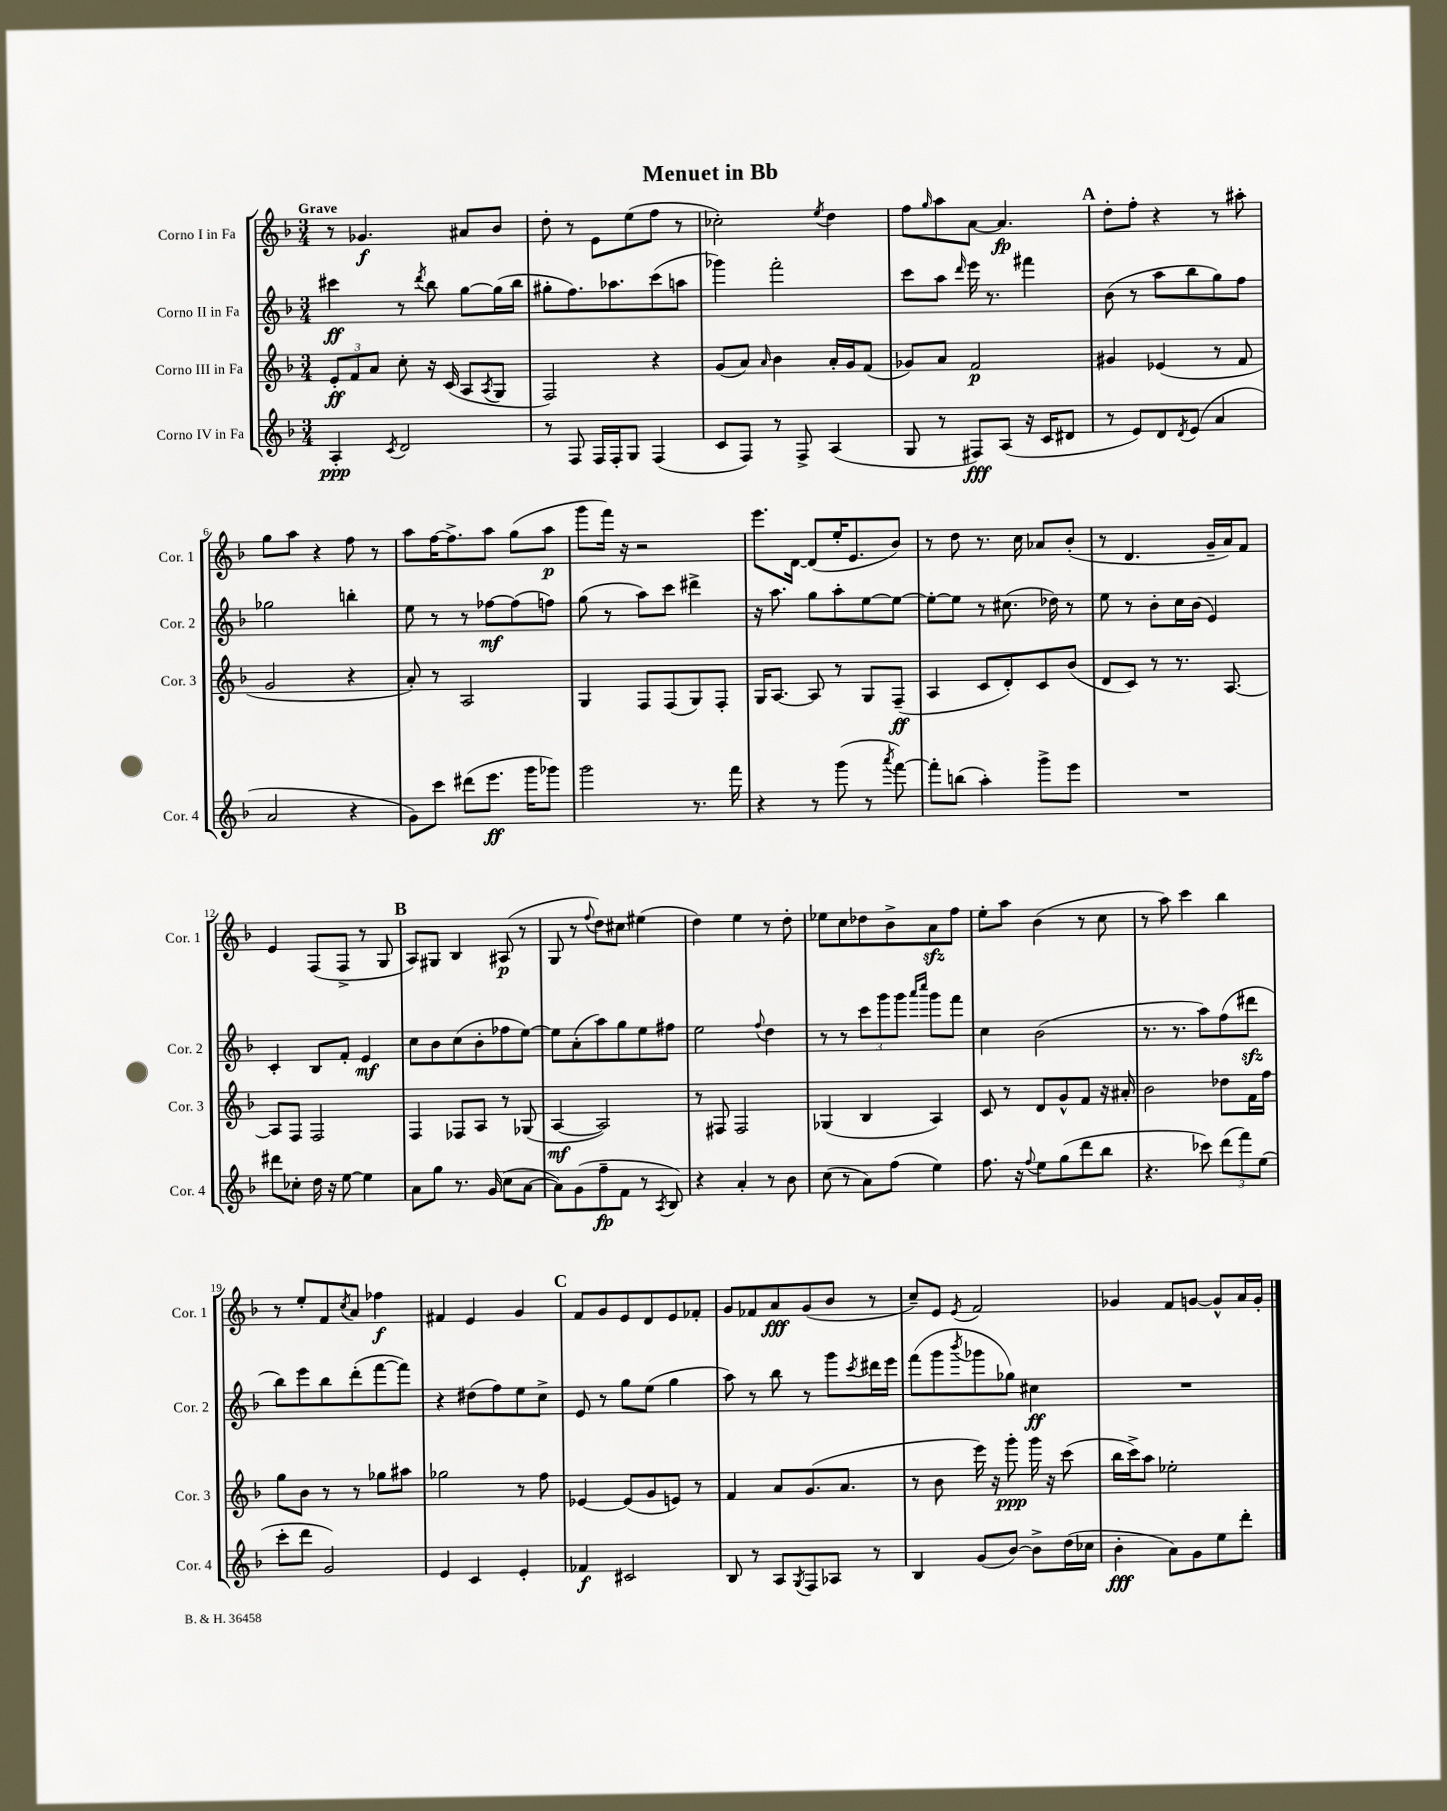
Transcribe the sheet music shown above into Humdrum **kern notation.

**kern	**dynam	**kern	**dynam	**kern	**dynam	**kern	**dynam
*part4	*part4	*part3	*part3	*part2	*part2	*part1	*part1
*staff4	*staff4	*staff3	*staff3	*staff2	*staff2	*staff1	*staff1
*I"Corno IV in Fa	*	*I"Corno III in Fa	*	*I"Corno II in Fa	*	*I"Corno I in Fa	*
*I'Cor. 4	*	*I'Cor. 3	*	*I'Cor. 2	*	*I'Cor. 1	*
*clefG2	*	*clefG2	*	*clefG2	*	*clefG2	*
*k[b-]	*	*k[b-]	*	*k[b-]	*	*k[b-]	*
*M3/4	*	*M3/4	*	*M3/4	*	*M3/4	*
=1	=1	=1	=1	=1	=1	=1	=1
!	!	!	!	!	!	!LO:TX:a:B:t=Grave	!
4A'/	ppp	12e'/L	ff	4ccc#X\	ff	8r	.
.	.	12f/	.	.	.	.	.
.	.	.	.	.	.	4.g-X/	f
.	.	12a/J	.	.	.	.	.
8qc/	.	.	.	.	.	.	.
2d/	.	8cc'\	.	8r	.	.	.
.	.	.	.	8qddd/	.	.	.
.	.	16r	.	8bb-\	.	.	.
.	.	(16c/	.	.	.	.	.
.	.	8A/L	.	[8gg\L	.	8a#X/L	.
.	.	8qA/	.	.	.	.	.
.	.	8G/J	.	(16gg\L]	.	8b-/J	.
.	.	.	.	16bb-\JJ	.	.	.
=2	=2	=2	=2	=2	=2	=2	=2
8r	.	2F/)	.	8gg#X'\L	.	8dd'\	.
8F/	.	.	.	8.ff\)	.	8r	.
16F/LL	.	.	.	.	.	8e\L	.
16F'/J	.	.	.	8.aa-X\	.	.	.
8G/J	.	.	.	.	.	(8ee\	.
(4F/	.	4r	.	(8ccc\	.	8ff\J	.
.	.	.	.	8aan\J	.	8r	.
=3	=3	=3	=3	=3	=3	=3	=3
8c/L	.	(8g/L	.	4ggg-X\)	.	2cc-X'\)	.
8F/J)	.	8a/J)	.	.	.	.	.
.	.	16qqa/	.	.	.	.	.
8r	.	4b-\	.	2fff'\	.	.	.
8F^/	.	.	.	.	.	.	.
.	.	.	.	.	.	8qee/	.
(4A/	.	16a'/LL	.	.	.	4dd\	.
.	.	16g/J	.	.	.	.	.
.	.	(8f/J	.	.	.	.	.
=4	=4	=4	=4	=4	=4	=4	=4
8G/	.	8g-X/L)	.	8ccc\L	.	8ff\L	.
.	.	.	.	.	.	16qqgg/	.
8r	.	8a/J	.	8aa\J	.	8aa\	.
.	.	.	.	16qqddd/	.	.	.
8F#X/L)	fff	2f/	p	16eee\	.	[8a\J	.
.	.	.	.	8.r	.	.	.
(8A/J	.	.	.	.	.	4.a/]	fp
16r	.	.	.	4fff#X\	.	.	.
16c/KL	.	.	.	.	.	.	.
8d#X/J	.	.	.	.	.	.	.
!!LO:REH:place=s1:t=A
=5	=5	=5	=5	=5	=5	=5	=5
8r	.	4g#X/	.	(8b-\	.	8dd'\L	.
8e/L)	.	.	.	8r	.	8ff'\J	.
8d/	.	(4e-X/	.	8aa\L	.	4r	.
8qd/	.	.	.	.	.	.	.
(8e/J	.	.	.	8bb-\	.	.	.
4a/	.	8r	.	8gg\)	.	8r	.
.	.	8f/	.	8ff\J	.	8aa#X'\	.
!!LO:LB:g=z
=6	=6	=6	=6	=6	=6	=6	=6
2a/	.	2g/	.	2gg-X\	.	8gg\L	.
.	.	.	.	.	.	8aa\J	.
.	.	.	.	.	.	4r	.
4r	.	4r	.	4bbn'\	.	8ff\	.
.	.	.	.	.	.	8r	.
=7	=7	=7	=7	=7	=7	=7	=7
8g\L)	.	8a'/)	.	8ee\	.	8aa\L	.
8ccc\J	.	8r	.	8r	.	[16ff\K	.
.	.	.	.	.	.	8.ff^\]	.
(8ddd#X\L	.	2A/	.	8r	.	.	.
8.eee\J	ff	.	.	[8ff-X\L	mf	8aa\J	.
.	.	.	.	(8ff-\]	.	(8gg\L	.
16ggg\KL	.	.	.	.	.	.	.
8ggg-X\J)	.	.	.	8ffn\J)	.	8aa\J	p
=8	=8	=8	=8	=8	=8	=8	=8
2ggg\	.	4G/	.	(8gg\	.	8ggg\L	.
.	.	.	.	8r	.	16fff\Jk)	.
.	.	.	.	.	.	16r	.
.	.	8F/L	.	8aa\L)	.	2r	.
.	.	(8F/	.	8ccc\J	.	.	.
8.r	.	8G/)	.	4ddd#X^\	.	.	.
.	.	8F'/J	.	.	.	.	.
16fff\	.	.	.	.	.	.	.
=9	=9	=9	=9	=9	=9	=9	=9
4r	.	16G/KL	.	16r	.	8.eee\L	.
.	.	[8.A/J	.	8.aa\	.	.	.
.	.	.	.	.	.	[16d\Jk	.
8r	.	8A/]	.	8gg\L	.	(8d/L]	.
(8ggg\	.	8r	.	8aa'\	.	16ee'/K	.
.	.	.	.	.	.	8.e/	.
8r	.	8G/L	.	[8ee\	.	.	.
8qaaa/	.	.	.	.	.	.	.
[8fff\)	.	(8F~/J	ff	8ee\J_	.	8b-/J)	.
=10	=10	=10	=10	=10	=10	=10	=10
8fff'\L]	.	4A/	.	8ee'\L_	.	8r	.
(8bbn\J	.	.	.	8ee\J]	.	8dd\	.
4aa'\)	.	8c/L	.	8r	.	8.r	.
.	.	8d'/)	.	(8.cc#X\	.	.	.
.	.	.	.	.	.	16cc\	.
8ggg^\L	.	8c/	.	.	.	8a-X/L	.
.	.	.	.	16dd-X\)	.	.	.
8eee\J	.	(8b-/J	.	8r	.	(8b-'/J	.
=11	=11	=11	=11	=11	=11	=11	=11
2.r	.	8d/L	.	8ee\	.	8r	.
.	.	8c/J)	.	8r	.	4.d/	.
.	.	8r	.	8b-'\L	.	.	.
.	.	8.r	.	16cc\L	.	.	.
.	.	.	.	(16b-\JJ	.	.	.
.	.	.	.	4e/)	.	16g~/LL	.
.	.	[8.A/	.	.	.	16a/J)	.
.	.	.	.	.	.	8f/J	.
!!LO:LB:g=z
=12	=12	=12	=12	=12	=12	=12	=12
8ddd#X\L	.	8A/L]	.	4c'/	.	4e/	.
8cc-X'\J	.	8F/J	.	.	.	.	.
16dd\	.	2F/	.	8B-/L	.	(8F/L	.
16r	.	.	.	.	.	.	.
[8ee\	.	.	.	8f'/J	.	8F^/J	.
4ee\]	.	.	.	4e/	mf	8r	.
.	.	.	.	.	.	8G/	.
!!LO:REH:place=s1:t=B
=13	=13	=13	=13	=13	=13	=13	=13
8a\L	.	4F/	.	8cc\L	.	8A/L)	.
8gg\J	.	.	.	8b-\	.	8G#X/J	.
8.r	.	8F-X/L	.	(8cc\	.	4B-/	.
.	.	8A/J	.	8b-'\	.	.	.
(16g/	.	.	.	.	.	.	.
8cc\L	.	8r	.	8ff-X\	.	(8A#X/	p
[8a\J	.	(8G-X/	.	[8ee\J)	.	8r	.
=14	=14	=14	=14	=14	=14	=14	=14
8a\L])	.	[4A/	mf	8ee\L]	.	8G/	.
(8g\	.	.	.	(8a'\	.	8r	.
.	.	.	.	.	.	8qqff/	.
8ff~\	fp	2A/])	.	8aa\)	.	8dd\L)	.
8f\J	.	.	.	8gg\	.	8cc#X\J	.
8r	.	.	.	8ee\	.	(4ee#X\	.
8qA/	.	.	.	.	.	.	.
8B-/)	.	.	.	8ff#X\J	.	.	.
=15	=15	=15	=15	=15	=15	=15	=15
4r	.	8r	.	2ee\	.	4dd\)	.
.	.	8F#X/	.	.	.	.	.
4a'/	.	2F#/	.	.	.	4ee\	.
.	.	.	.	8qqff/	.	.	.
8r	.	.	.	4dd\	.	8r	.
8b-\	.	.	.	.	.	8dd'\	.
=16	=16	=16	=16	=16	=16	=16	=16
(8cc\	.	(4G-X/	.	8r	.	8ee-X\L	.
8r	.	.	.	8r	.	8cc\	.
8a\L)	.	4B-/	.	12ccc\L	.	8dd-X\	.
.	.	.	.	12ggg\	.	.	.
(8ff\J	.	.	.	.	.	8b-^\	.
.	.	.	.	12ggg\J	.	.	.
.	.	.	.	16qqaaa/LL	.	.	.
.	.	.	.	16qqcccc/JJ	.	.	.
4ee\)	.	4A/)	.	8ggg\L	.	8azz\	.
.	.	.	.	8fff\J	.	8ff\J	.
=17	=17	=17	=17	=17	=17	=17	=17
8.ff\	.	8c/	.	4cc\	.	8ee'\L	.
.	.	8r	.	.	.	8aa\J	.
16r	.	.	.	.	.	.	.
8qqff/	.	.	.	.	.	.	.
8ee\L	.	8d/L	.	(2b-\	.	(4b-\	.
(8gg\	.	8g^^/	.	.	.	.	.
8ddd\	.	8f/J	.	.	.	8r	.
8bb-\J	.	16r	.	.	.	8cc\	.
.	.	16a#X'/	.	.	.	.	.
=18	=18	=18	=18	=18	=18	=18	=18
4.r	.	2b-\	.	8.r	.	8r	.
.	.	.	.	.	.	8aa\)	.
.	.	.	.	8.r	.	.	.
.	.	.	.	.	.	4ccc\	.
8ccc-X\)	.	.	.	8aa\L)	.	.	.
(12ddd\L	.	8dd-X\L	.	(8ff\	.	4bb-\	.
12fff\)	.	.	.	.	.	.	.
.	.	16f\L	.	8ddd#Xzz\J	.	.	.
(12ee\J	.	.	.	.	.	.	.
.	.	16ff\JJ	.	.	.	.	.
!!LO:LB:g=z
=19	=19	=19	=19	=19	=19	=19	=19
8ccc'\L	.	8gg\L	.	8bb-\L)	.	8r	.
8ddd\J	.	8b-\J	.	8eee\	.	8ee'/L	.
2g/)	.	8r	.	8bb-\	.	8f/	.
.	.	.	.	.	.	8qcc/	.
.	.	8r	.	(8ddd'\	.	8a/J	.
.	.	8gg-X\L	.	[8fff\	.	4ff-X\	f
.	.	8aa#X\J	.	8fff\J])	.	.	.
=20	=20	=20	=20	=20	=20	=20	=20
4e/	.	2gg-X\	.	4r	.	4f#X/	.
4c/	.	.	.	(8dd#X\L	.	4e/	.
.	.	.	.	8ff\)	.	.	.
4e'/	.	8r	.	8ee\	.	4g/	.
.	.	8ff\	.	8cc^\J	.	.	.
!!LO:REH:place=s1:t=C
=21	=21	=21	=21	=21	=21	=21	=21
4f-X/	f	[4e-X/	.	8e/	.	8f/L	.
.	.	.	.	8r	.	8g/	.
2c#X/	.	(8e-/L]	.	8gg\L	.	8e/	.
.	.	8g/	.	(8ee\J	.	8d/	.
.	.	8en/J)	.	4gg\	.	8e/	.
.	.	8r	.	.	.	8f-X'/J	.
=22	=22	=22	=22	=22	=22	=22	=22
8B-/	.	4f/	.	8aa\)	.	8g/L	.
8r	.	.	.	8r	.	8f-X/	.
8A/L	.	8a/L	.	8bb-\	.	8a/	fff
8qG/	.	.	.	.	.	.	.
8F/	.	(8.g/	.	8r	.	(8g/	.
8A-X/J	.	.	.	8ggg\L	.	8b-/J	.
.	.	8.a/J	.	.	.	.	.
.	.	.	.	8qccc/	.	.	.
8r	.	.	.	16ddd#X\L	.	8r	.
.	.	.	.	16eee\JJ	.	.	.
=23	=23	=23	=23	=23	=23	=23	=23
4B-/	.	8r	.	(8fff\L	.	8cc~/L)	.
.	.	8b-\	.	8ggg\	.	8e/J	.
.	.	.	.	8qbbb-/	.	8qe/	.
(8g/L	.	16eee\)	.	8ggg-X\	.	2f/	.
.	.	16r	.	.	.	.	.
[8b-/J)	.	8ggg'\	ppp	8gg-X\J)	.	.	.
8b-^\L]	.	16ggg\	.	4cc#X\	ff	.	.
.	.	16r	.	.	.	.	.
(16dd\L	.	(8ccc\	.	.	.	.	.
16cc-X\JJ	.	.	.	.	.	.	.
=24	=24	=24	=24	=24	=24	=24	=24
4b-'\	fff	16bb-\LL	.	2.r	.	4g-X/	.
.	.	16ccc^\J)	.	.	.	.	.
.	.	8aa\J	.	.	.	.	.
8a\L)	.	2ee-X'\	.	.	.	8f/L	.
8g\	.	.	.	.	.	[8gn/J	.
8ee\	.	.	.	.	.	8g^^/L]	.
8ddd'\J	.	.	.	.	.	16a/L	.
.	.	.	.	.	.	16g'/JJ	.
==	==	==	==	==	==	==	==
*-	*-	*-	*-	*-	*-	*-	*-
